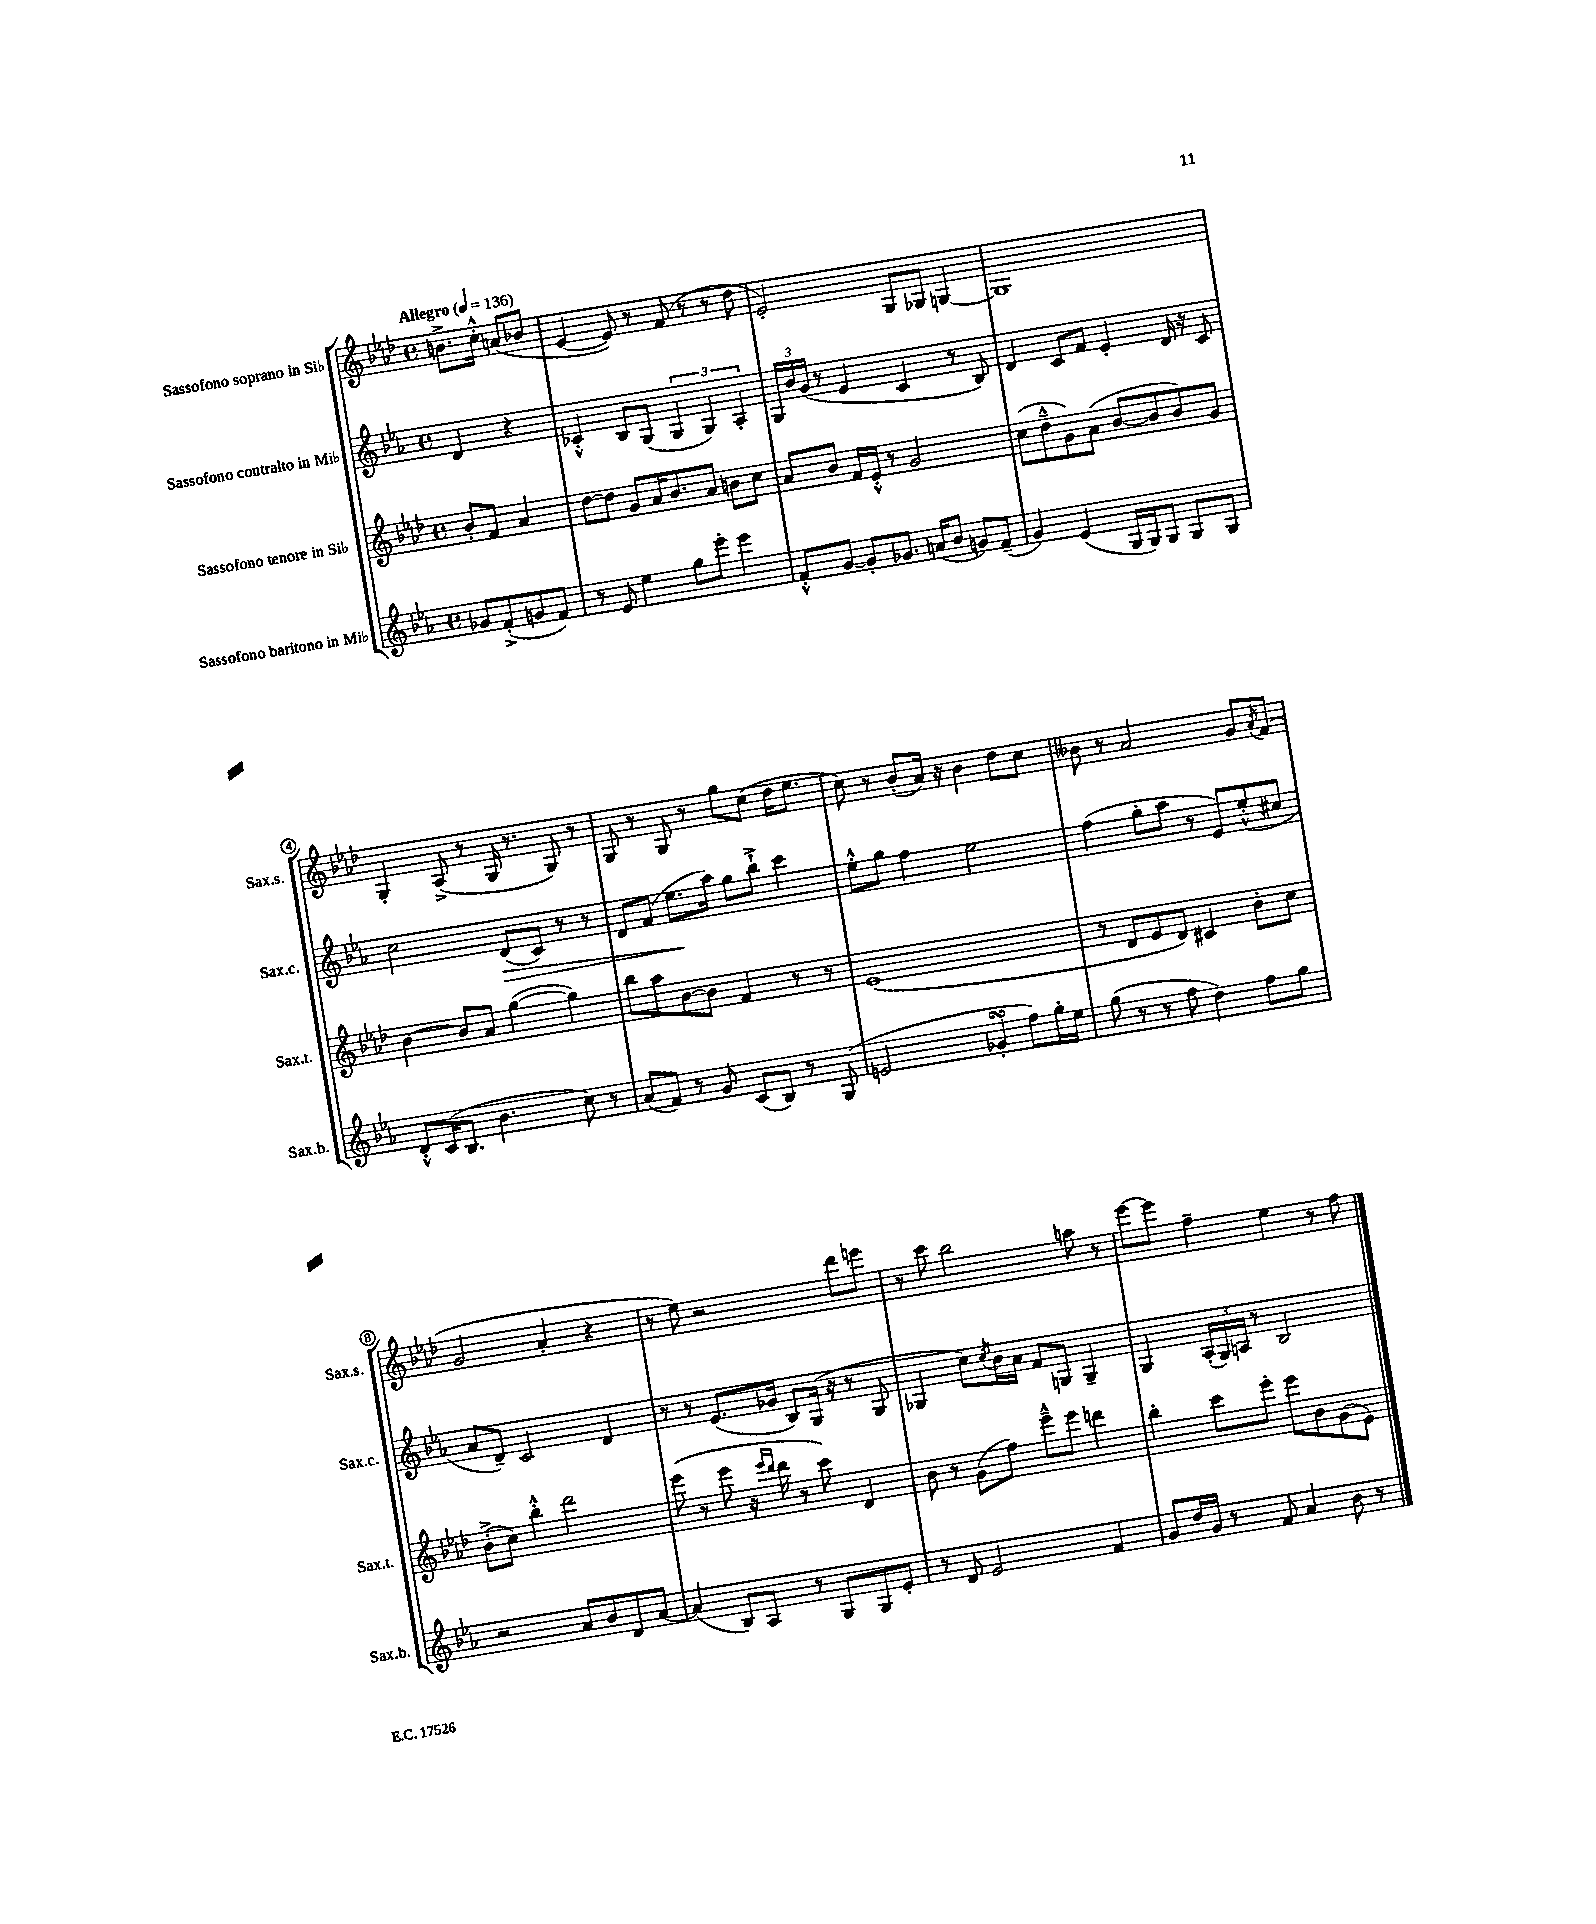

**kern	**kern	**kern	**dynam	**kern
*part4	*part3	*part2	*part2	*part1
*staff4	*staff3	*staff2	*staff2	*staff1
*I"Sassofono baritono in Mi♭	*I"Sassofono tenore in Si♭	*I"Sassofono contralto in Mi♭	*	*I"Sassofono soprano in Si♭
*I'Sax.b.	*I'Sax.t.	*I'Sax.c.	*	*I'Sax.s.
*clefG2	*clefG2	*clefG2	*	*clefG2
*k[b-e-a-]	*k[b-e-a-d-]	*k[b-e-a-]	*	*k[b-e-a-d-]
*M4/4	*M4/4	*M4/4	*	*M4/4
*met(c)	*met(c)	*met(c)	*	*met(c)
*MM136	*MM136	*MM136	*	*MM136
=	=	=	=	=
!	!	!	!	!LO:TX:a:B:t=Allegro
8g-X/L	8b-'/L	4d/	.	8.bn^\L
(8f'^/	8f/J	.	.	.
.	.	.	.	16cc'^^\Jk
8gn/	4a-/	4r	.	(8an/L
8f/J)	.	.	.	8b-X/J
=1	=1	=1	=1	=1
8r	[8dd-\L	4c-X'^^/	.	[4e-/
8e-/	8dd-\J]	.	.	.
4ee-\	8g/L	8B-/L	.	8e-/])
.	16a-/K	(8G/J	.	8r
.	8.b-/	.	.	.
8gg\L	.	6G/	.	(8f/
8eee-'\J	8a-/J	.	.	8r
.	.	6G/)	.	.
4eee-\	8bn\L	.	.	8r
.	.	6A-'/	.	.
.	8cc\J	.	.	8dd-\
=2	=2	=2	=2	=2
8f'^^/L	8a-/L	24G/LL	.	2e-'/)
.	.	24b-/	.	.
.	.	(24g/JJ	.	.
[8g/J	8b-/J	8r	.	.
8g'/L]	16f/LL	4e-/	.	.
.	16e-'^^/JJ	.	.	.
8.g-X/J	8r	.	.	.
.	2g/	4c/	.	8G/L
(16an/KL	.	.	.	.
8b-/J	.	.	.	8G-X/J
8gn/L)	.	8r	.	[4Gn/
(8f~/J	.	8B-/)	.	.
=3	=3	=3	=3	=3
4g/)	(8cc\L	4d/	.	1G]
.	8dd-~^^\	.	.	.
(4e-/	8g\)	8c/L	.	.
.	(8a-\J	8f/J	.	.
16G/LL	[8b-/L	4e-'/	.	.
16G/J)	.	.	.	.
8G/J	8b-/]	.	.	.
8G/L	8b-/)	16d/	.	.
.	.	16r	.	.
8G/J	8g/J	8c/	.	.
!!LO:LB:g=z
=4	=4	=4	=4	=4
8d'^^/L	[4b-\	2cc\	.	4G'/
(16c/K	.	.	.	.
8.B-/J	.	.	.	.
.	8b-/L]	.	.	(8A-^/
4.b-\	8a-/J	.	.	8r
!	!	!	!LO:HP:b	!
.	([4gg\	(8d/L	>	16G/
.	.	.	.	8.r
.	.	8c/J)	.	.
8cc\)	4gg\])	8r	.	8G/)
8r	.	8r	.	8r
=5	=5	=5	=5	=5
(8a-/L	8bb-\L	8d/L	.	8G/
8f/J)	8aa-\	(8f/J	.	8r
8r	[8b-\	8.ee-\L	.	8G/
8g/	8b-\J]	.	.	8r
.	.	16aa-\Jk)	]	.
(8c/L	4f/	8gg\L	.	8gg\L
8B-/J)	.	8bb-`^\J	.	(8cc\J
8r	8r	4ccc\	.	16dd-\KL
.	.	.	.	8.ee-\J
(8G/	8r	.	.	.
=6	=6	=6	=6	=6
2en/	(1e-	8ee-'^^\L	.	8cc\)
.	.	8gg\J	.	8r
.	.	4ff\	.	(8b-'/L
.	.	.	.	16a-/Jk)
.	.	.	.	16r
4g-XsSSs'/	.	2ee-\	.	4b-\
8ff\L)	.	.	.	8dd-\L
16gg'\L	.	.	.	8cc\J
16ee-\JJ	.	.	.	.
=7	=7	=7	=7	=7
(8gg\	8r	(4ff\	.	8b--X\
8r	8d-/L	.	.	8r
8r	8e-/	8gg'\L	.	2a-/
8ff\	8d-/J)	8aa-\J	.	.
4dd\)	4c#X/	8r	.	.
.	.	8e-/L)	.	.
8ff\L	8b-'\L	(8ee-'^^/	.	8g/L
.	.	.	.	8qa-/
8gg\J	8cc\J	8cc#X/J	.	(8f/J
!!LO:LB:g=z
=8	=8	=8	=8	=8
2r	(8b-'^\L	8a-/L	.	2g/
.	8cc\J)	8d~/J)	.	.
.	4bb-'^^\	2c/	.	.
8a-/L	2ddd-\	.	.	4a-'/
8b-/	.	.	.	.
8d/	.	4d/	.	4r
[8a-/J	.	.	.	.
=9	=9	=9	=9	=9
(4a-/]	(8eee-\	8r	.	8r
.	8r	8r	.	8ee-\)
8B-/L)	8eee-\	(8.e-/L	.	2r
8A-/J	16r	.	.	.
.	16qqeee-/LL	.	.	.
.	16qqddd-/JJ	.	.	.
.	16ddd-\	16g-X/Jk	.	.
8r	8r	8B-/L)	.	.
8G/L	8ccc\)	(16G/Jk	.	.
.	.	16r	.	.
8G/	4d-/	8r	.	8ddd-\L
8e-'/J	.	8G/	.	8eeen\J
=10	=10	=10	=10	=10
8r	8b-\	4G-X/	.	8r
8d/	8r	.	.	8ccc\
2e-/	(8g\L	8cc\L)	.	2bb-\
.	.	8qcc/	.	.
.	8ff\J)	16b-\L	.	.
.	.	16a-\JJ	.	.
.	8eee-~^^\L	8f/L	.	.
.	8eee-\J	8Gn/J	.	.
4f/	4dddn\	4G~/	.	8aan\
.	.	.	.	8r
=11	=11	=11	=11	=11
8g/L	4bb-'\	4G/	.	[8eee-\L
16dd/L	.	.	.	8eee-\J]
16g/JJ	.	.	.	.
8r	8ccc\L	(24A-'/LL	.	4ff~\
.	.	24G/)	.	.
.	.	24An/JJ	.	.
8f/	8eee-'\J	8r	.	.
4a-/	8eee-\L	2B-/	.	4ee-\
.	8b-\	.	.	.
8b-\	(8g\	.	.	8r
8r	8e-\J)	.	.	8ff\
==	==	==	==	==
*-	*-	*-	*-	*-
